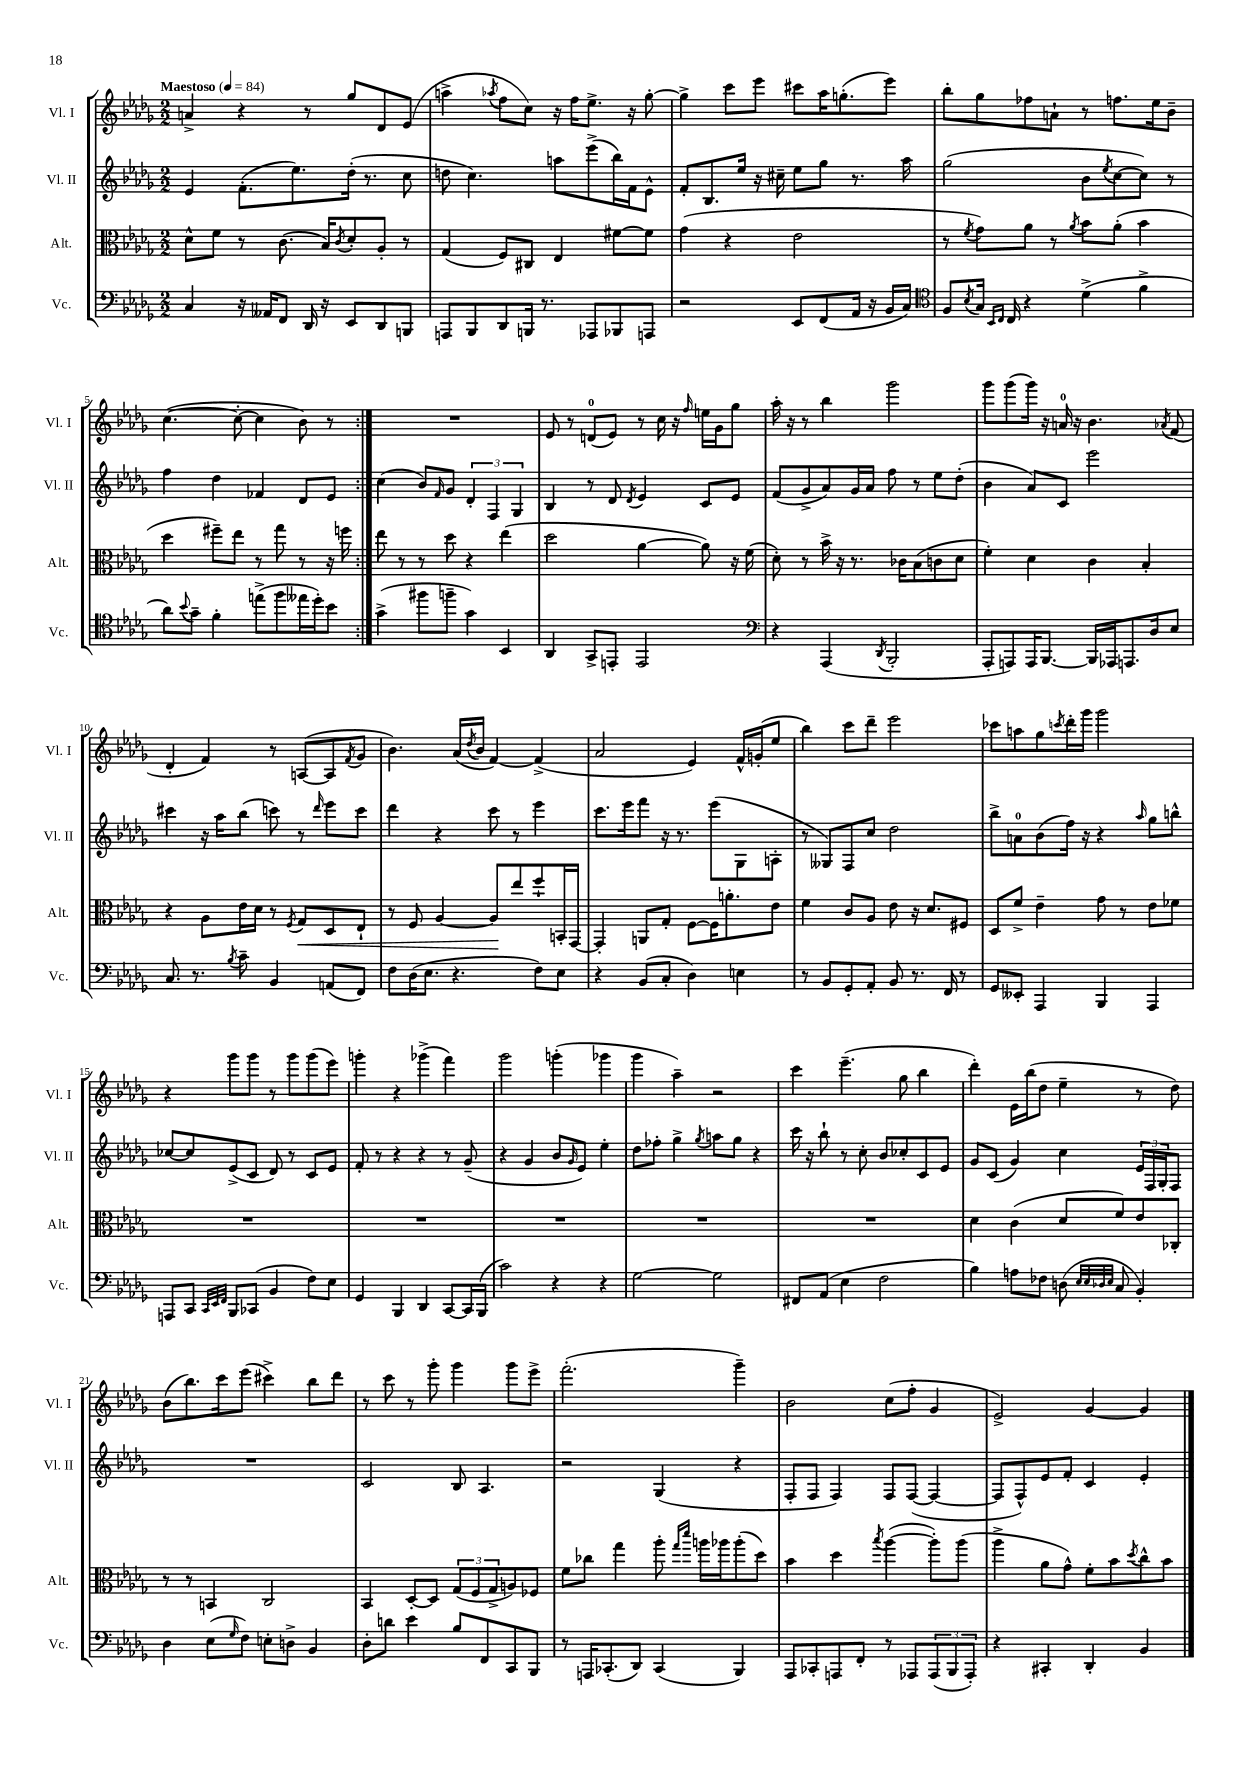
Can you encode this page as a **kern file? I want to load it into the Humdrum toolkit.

**kern	**kern	**kern	**kern
*staff4	*staff3	*staff2	*staff1
*clefF4	*clefC3	*clefG2	*clefG2
*k[b-e-a-d-g-]	*k[b-e-a-d-g-]	*k[b-e-a-d-g-]	*k[b-e-a-d-g-]
*M2/2	*M2/2	*M2/2	*M2/2
*MM84	*MM84	*MM84	*MM84
4C	8d-^^	4e-	4a^
.	8f	.	.
16r	8r	(8.f'	4r
16AA--	.	.	.
8FF	(8.c	.	.
.	.	8.ee-)	.
16DD-	.	.	8r
16r	16B-)	.	.
.	8qc	.	.
8EE-	8d-'	(16dd-'	8gg-
.	.	8.r	.
8DD-	8A-'	.	8d-
8BBB	8r	8cc	(8e-
=	=	=	=
8AAA	(4G-	8dd	4aa^
8BBB-	.	4.cc)	.
.	.	.	8qaa-
8DD-	8F)	.	8ff
16BBB	8C#	.	8cc)
8.r	.	.	.
.	4E-	8aa	16r
.	.	.	16ff
8AAA-	.	(8eee-^	8.ee-^
8BBB-	[8f#	16bb-)	.
.	.	16f	16r
8AAA	8f#]	8e-^^	[8gg-'
=	=	=	=
2r	(4g-	8f'	4gg-^]
.	.	8.B-	.
.	4r	.	8ccc
.	.	16ee-	.
.	.	16r	8eee-
.	.	16cc#~	.
8EE-	2e-	8ee-	8ccc#
(8FF	.	8gg-	16aa-
.	.	.	(8.gg'
16AA-	.	8.r	.
16r	.	.	.
16BB-	.	.	8eee-)
16C)	.	16aa-	.
=	=	=	=
*clefC4	*	*	*
8F	8r	(2gg-	8bb-'
8qB-	8qf	.	.
16G-	8g-)	.	8gg-
16qqBB-	.	.	.
16qqC	.	.	.
16C	.	.	.
4r	8a-	.	8ff-
.	8r	.	8a`
.	8qa-	.	.
(4d-^	8b-	8b-	8r
.	.	8qee-	.
.	(8a-'	[8cc	8.ff
4f^	4b-	8cc])	.
.	.	.	16ee-
.	.	8r	8b-~
=	=	=	=
8a-)	4dd-	4ff	([4.cc
8qqb-	.	.	.
8g-~	.	.	.
4f'	8ff#~)	4dd-	.
.	8ee-	.	8cc'_
(8ee^	8r	4f-	4cc]
8ff	8gg-	.	.
16ee--	8r	8d-	8b-)
16dd-')	.	.	.
8b-	16r	8e-	8r
.	16ff	.	.
=:|!	=:|!	=:|!	=:|!
(4g-^	8ee-	(4cc	1r
.	8r	.	.
8ff#	8r	8b-)	.
.	.	16qqf	.
8ff~	8dd-	8g-	.
4g-)	4r	6d-'	.
.	.	6F	.
4BB-	(4ee-	.	.
.	.	6G-	.
=	=	=	=
4AA-	2dd-	4B-	8e-
.	.	.	8r
8GG-^	.	8r	(8d
8EE'	.	8d-	8e-)
.	.	8qd-	.
2EE	[4a-	4e-	8r
.	.	.	16cc
.	.	.	16r
.	.	.	16qqff
.	8a-])	8c	16ee
.	.	.	16g-
.	16r	8e-	8gg-
.	(16f	.	.
=	=	=	=
*clefF4	*	*	*
4r	8d-')	(8f	16aa-'
.	.	.	16r
.	8r	8g-^	8r
(4AAA-	16b-^	8a-)	4bb-
.	16r	.	.
.	8.r	16g-	.
.	.	16a-	.
8qDD-	.	.	.
2BBB-'	.	8ff	2ggg-
.	16c-	.	.
.	(8B-	8r	.
.	8c	8ee-	.
.	8d-	(8dd-'	.
=	=	=	=
8AAA-'	4f')	4b-	8ggg-
8AAA)	.	.	(8ggg-
16AAA	4d-	8a-)	16ggg-)
[8.BBB-	.	.	16r
.	.	8c	16a
.	.	.	16r
16BBB-]	4c	2eee-	4.b-
16AAA-	.	.	.
8.AAA	.	.	.
.	4B-'	.	.
16D-	.	.	.
.	.	.	8qa-
8E-	.	.	(8f
=	=	=	=
8.C	4r	4ccc#	4d-'
8.r	.	.	.
.	8A-	16r	4f)
.	.	16aa-	.
8qB-	.	.	.
8c~	16e-	(8bb-	.
.	16d-	.	.
4BB-	8r	8ccc)	8r
.	8qF	.	.
.	8G-	8r	([8A
.	.	16qqddd-	.
(8AA	8D-	8eee-	8A]
.	.	.	8qf
8FF)	8E-`	8ccc	8g-
=	=	=	=
8F	8r	4ddd-	4.b-)
(16D-	8F	.	.
8.E-	.	.	.
.	[4A-	4r	.
4.r	.	.	(16a-
.	.	.	8qdd-
.	.	.	16b-
.	8A-]	8ccc	[4f)
.	8ee-	8r	.
8F)	8ff`	4eee-	(4f^]
8E-	16BB'	.	.
.	[16GG-	.	.
=	=	=	=
4r	4GG-']	8.ccc	2a-
.	.	16eee-	.
(8BB-	8AA	8fff	.
8C'	8G-'	16r	.
.	.	8.r	.
4D-)	[8F	.	4e-)
.	16F]	(8eee-	.
.	8.a'	.	.
4E	.	8G-	16f^^
.	.	.	(16g'
.	8e-	8A'	8ee-
=	=	=	=
8r	4f	8r	4bb-)
8BB-	.	8G--)	.
8GG-'	8c	8F	8ccc
8AA-'	8A-	8cc	8ddd-~
8BB-	8e-	2dd-	2eee-
8.r	16r	.	.
.	8.d-	.	.
16FF	.	.	.
8r	8F#	.	.
=	=	=	=
8GG-	8D-	8bb-^	8ccc-
8EE--'	8f^	8a	8aa
4AAA-	4e-~	(8b-	8gg-
.	.	.	8qccc
.	.	16ff)	16ddd-'
.	.	16r	16ggg-
4BBB-	8g-	4r	2ggg-
.	8r	.	.
.	.	16qqaa-	.
4AAA-	8e-	8gg-	.
.	8f-	8bb^^	.
=	=	=	=
8AAA	1r	[8cc-	4r
8CC	.	8cc-]	.
32qqCC	.	.	.
32qqEE-	.	.	.
32qqFF	.	.	.
8BBB-	.	(8e-^	8ggg-
(8CC-	.	8c	8ggg-
4BB-	.	8d-)	8r
.	.	8r	8ggg-
8F)	.	8c	(8ggg-
8E-	.	8e-	8eee-)
=	=	=	=
4GG-	1r	8f'	4ggg'
.	.	8r	.
4BBB-	.	4r	4r
4DD-	.	4r	(4ggg-^
[8CC	.	8r	4fff)
16CC]	.	(8g-~	.
(16BBB-	.	.	.
=	=	=	=
2c)	1r	4r	2ggg-
.	.	4g-	.
4r	.	8b-	(4ggg'
.	.	16qqg-	.
.	.	8e-)	.
4r	.	4ee-'	4ggg-
=	=	=	=
[2G-	1r	8dd-	4ggg-
.	.	8ff-'	.
.	.	4gg-^	4aa-~)
.	.	8qgg-	.
2G-]	.	8aa	2r
.	.	8gg-	.
.	.	4r	.
=	=	=	=
8FF#	1r	16ccc	4ccc
.	.	16r	.
(8AA-	.	8bb-`	.
4E-	.	8r	(4.eee-~
.	.	8cc'	.
2F	.	8b-	.
.	.	8cc-'	8gg-
.	.	8c	4bb-
.	.	8e-	.
=	=	=	=
4B-)	4d-	8g-	4ddd-')
.	.	(8c	.
8A	(4c	4g-)	16e-
.	.	.	(16bb-
8F-	.	.	8dd-
(8D	8d-	4cc	4ee-~
32qqE-	.	.	.
32qqE-	.	.	.
32qqD-	.	.	.
32qqE-	.	.	.
8C	8f)	.	.
4BB-')	8e-	24e-	8r
.	.	24F	.
.	.	24G-'	.
.	8C-'	8F	8dd-)
=	=	=	=
4D-	8r	1r	(8b-
.	8r	.	8.bb-)
(8E-	4BB	.	.
.	.	.	16ccc
16qqG-	.	.	.
8F)	.	.	(8eee-
8E'	2C	.	4ccc#^)
8D^	.	.	.
4BB-	.	.	8bb-
.	.	.	8ddd-
=	=	=	=
8D-'	4BB-	2c	8r
8d	.	.	8ccc
4e-	[8D-'	.	8r
.	8D-]	.	8ggg-'
8B-	(12G-	8B-	4ggg-
.	12F	.	.
8FF	.	4.A-	.
.	12G-^	.	.
8CC	8A)	.	8ggg-
8BBB-	8F-	.	8eee-^
=	=	=	=
8r	8f	2r	(2.fff'
16AAA	8cc-	.	.
(8.CC-'	.	.	.
.	4gg-	.	.
8DD-)	.	.	.
(4CC-	8aa-'	(4G-	.
.	16qqgg-	.	.
.	16qqddd-	.	.
.	16aa	.	.
.	16aa-	.	.
4BBB-)	(8aa-'	4r	4ggg-~)
.	8dd-)	.	.
=	=	=	=
8AAA-	4b-	8F'	2b-
8CC-'	.	8F	.
8AAA	4dd-	4F)	.
8FF'	.	.	.
.	8qbb-	.	.
8r	([4aa-	8F	(8cc
8AAA-	.	([8F	8ff'
(12AAA-	8aa-'])	4F_	4g-
12BBB-	.	.	.
.	(8aa-	.	.
12AAA-')	.	.	.
=	=	=	=
4r	4aa-^	8F]	2e-^)
.	.	8F^^)	.
4CC#'	8a-	8e-	.
.	8g-^^)	8f'	.
4DD-'	8f'	4c	[4g-
.	8b-	.	.
.	8qdd-	.	.
4BB-	8cc^^	4e-'	4g-]
.	8b-	.	.
==	==	==	==
*-	*-	*-	*-
